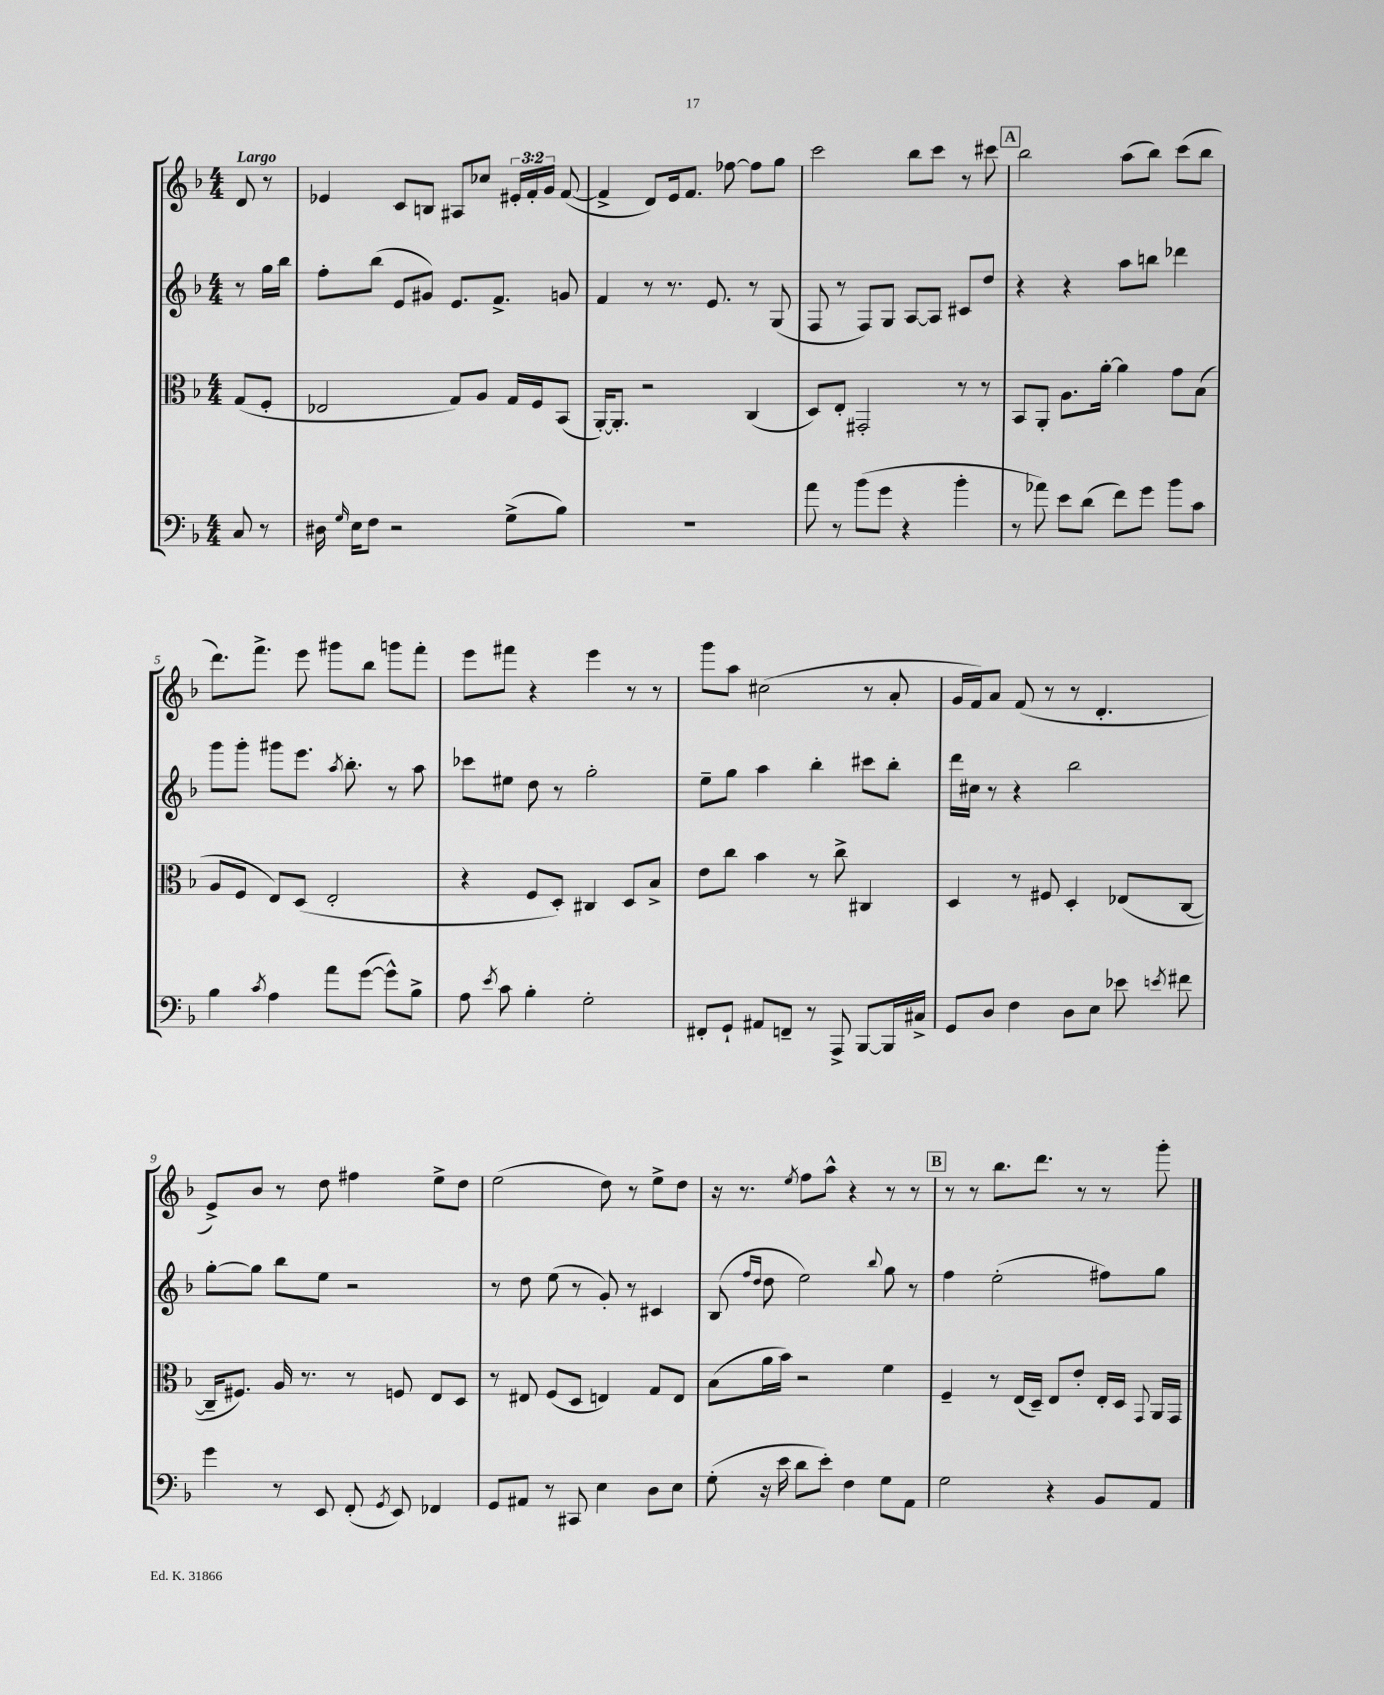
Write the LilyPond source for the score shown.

<<
\new StaffGroup <<
\new Staff = "s0" {
    \clef treble \key f \major \numericTimeSignature \time 4/4 \override Staff.TupletNumber.text = #tuplet-number::calc-fraction-text \partial 4 \tempo "Largo"
    \autoBeamOff d'8 r8 |
    ees'4 c'8[ b8] ais8[ ces''8] \tuplet 3/2 { eis'16[-. f'16-. g'16] } f'8~( |
    f'4-> d'8[) e'16 f'8.] fes''8~ fes''8[ g''8] |
    c'''2 bes''8[ c'''8] r8 cis'''8 |
    \mark \markup { \box "A" } bes''2 a''8[( bes''8]) c'''8[( bes''8] |
    d'''8.[) f'''8.]-> e'''8 gis'''8[ bes''8] g'''8[ f'''8]-. |
    e'''8[ fis'''8] r4 e'''4 r8 r8 |
    g'''8[ a''8] cis''2( r8 a'8-. |
    g'16[ f'16) a'8] f'8( r8 r8 d'4.-. |
    e'8[->) bes'8] r8 d''8 fis''4 e''8[-> d''8] |
    e''2( d''8) r8 e''8[-> d''8] |
    r16 r8. \acciaccatura { e''8 } f''8[ a''8]-^ r4 r8 r8 |
    \mark \markup { \box "B" } r8 r8 bes''8.[ d'''8.] r8 r8 g'''8-. \bar "|." |
}
\new Staff = "s1" {
    \clef treble \key f \major \numericTimeSignature \time 4/4 \partial 4
    \autoBeamOff r8 g''16[ bes''16] |
    f''8[-. bes''8]( e'8[ gis'8]) e'8.[ f'8.]-> g'8 |
    f'4 r8 r8. e'8. r8 g8( |
    f8 r8 f8[) g8] a8[~ a8] cis'8[ d''8] |
    \mark \markup { \box "A" } r4 r4 a''8[ b''8] des'''4 |
    g'''8[ g'''8]-. gis'''8[ e'''8.] \acciaccatura { a''8 } bes''8.-. r8 a''8 |
    ces'''8[ eis''8] d''8 r8 g''2-. |
    e''8[-- g''8] a''4 bes''4-. cis'''8[ bes''8]-. |
    d'''16[ cis''16] r8 r4 bes''2 |
    g''8[~-. g''8] bes''8[ e''8] r2 |
    r8 d''8 e''8( r8 g'8-.) r8 cis'4 |
    bes8( \grace { f''16[ d''16] } d''8 e''2) \appoggiatura { bes''8 } g''8 r8 |
    \mark \markup { \box "B" } f''4 e''2-.( fis''8[) g''8] \bar "|." |
}
\new Staff = "s2" {
    \clef alto \key f \major \numericTimeSignature \time 4/4 \partial 4
    \autoBeamOff g8[( f8]-. |
    ees2 g8[) a8] g16[ f16 bes,8]( |
    a,16[~-.) a,8.]-. r2 c4( |
    d8[) e8]-. gis,2-. r8 r8 |
    \mark \markup { \box "A" } bes,8[ a,8]-. a8.[ a'16]~-. a'4 g'8[ bes8]( |
    a8[ f8] e8[) d8]( e2-. |
    r4 f8[ d8]-.) cis4 d8[ bes8]-> |
    e'8[ c''8] bes'4 r8 c''8-> cis4 |
    d4 r8 fis8 d4-. ees8[( c8]~ |
    c16[-- fis8.]) a16 r8. r8 f8 e8[ d8] |
    r8 eis8 f8[( d8] e4) g8[ e8] |
    bes8[( a'16 bes'16]) r2 f'4 |
    \mark \markup { \box "B" } f4-- r8 e16[( d16]--) e8[ e'8]-. e16[-. d16] \appoggiatura { g,8 } a,16[ g,16] \bar "|." |
}
\new Staff = "s3" {
    \clef bass \key f \major \numericTimeSignature \time 4/4 \partial 4
    \autoBeamOff c8 r8 |
    dis16 \grace { g16 } e16[ f8] r2 g8[->( bes8]) |
    R1 |
    a'8 r8 bes'8[( g'8] r4 bes'4-. |
    \mark \markup { \box "A" } r8 aes'8) e'8[ d'8]( f'8[) g'8] bes'8[ c'8] |
    bes4 \acciaccatura { c'8 } a4 a'8[ g'8]~( g'8[-^) bes8]-> |
    a8 \acciaccatura { e'8 } c'8 bes4-. g2-. |
    fis,8[-. g,8]-! ais,8[ f,8]-- r8 a,,8-> bes,,8[~ bes,,16 cis16]-> |
    g,8[ d8] f4 d8[ e8] ees'8 \acciaccatura { e'8 } fis'8 |
    g'4 r8 e,8 f,8-.( \acciaccatura { g,8 } e,8) fes,4 |
    g,8[ ais,8] r8 cis,8 e4 d8[ e8] |
    g8-.( r16 e'16 d'8[ e'8]-.) f4 g8[ a,8] |
    \mark \markup { \box "B" } g2 r4 bes,8[ a,8] \bar "|." |
}
>>
>>
